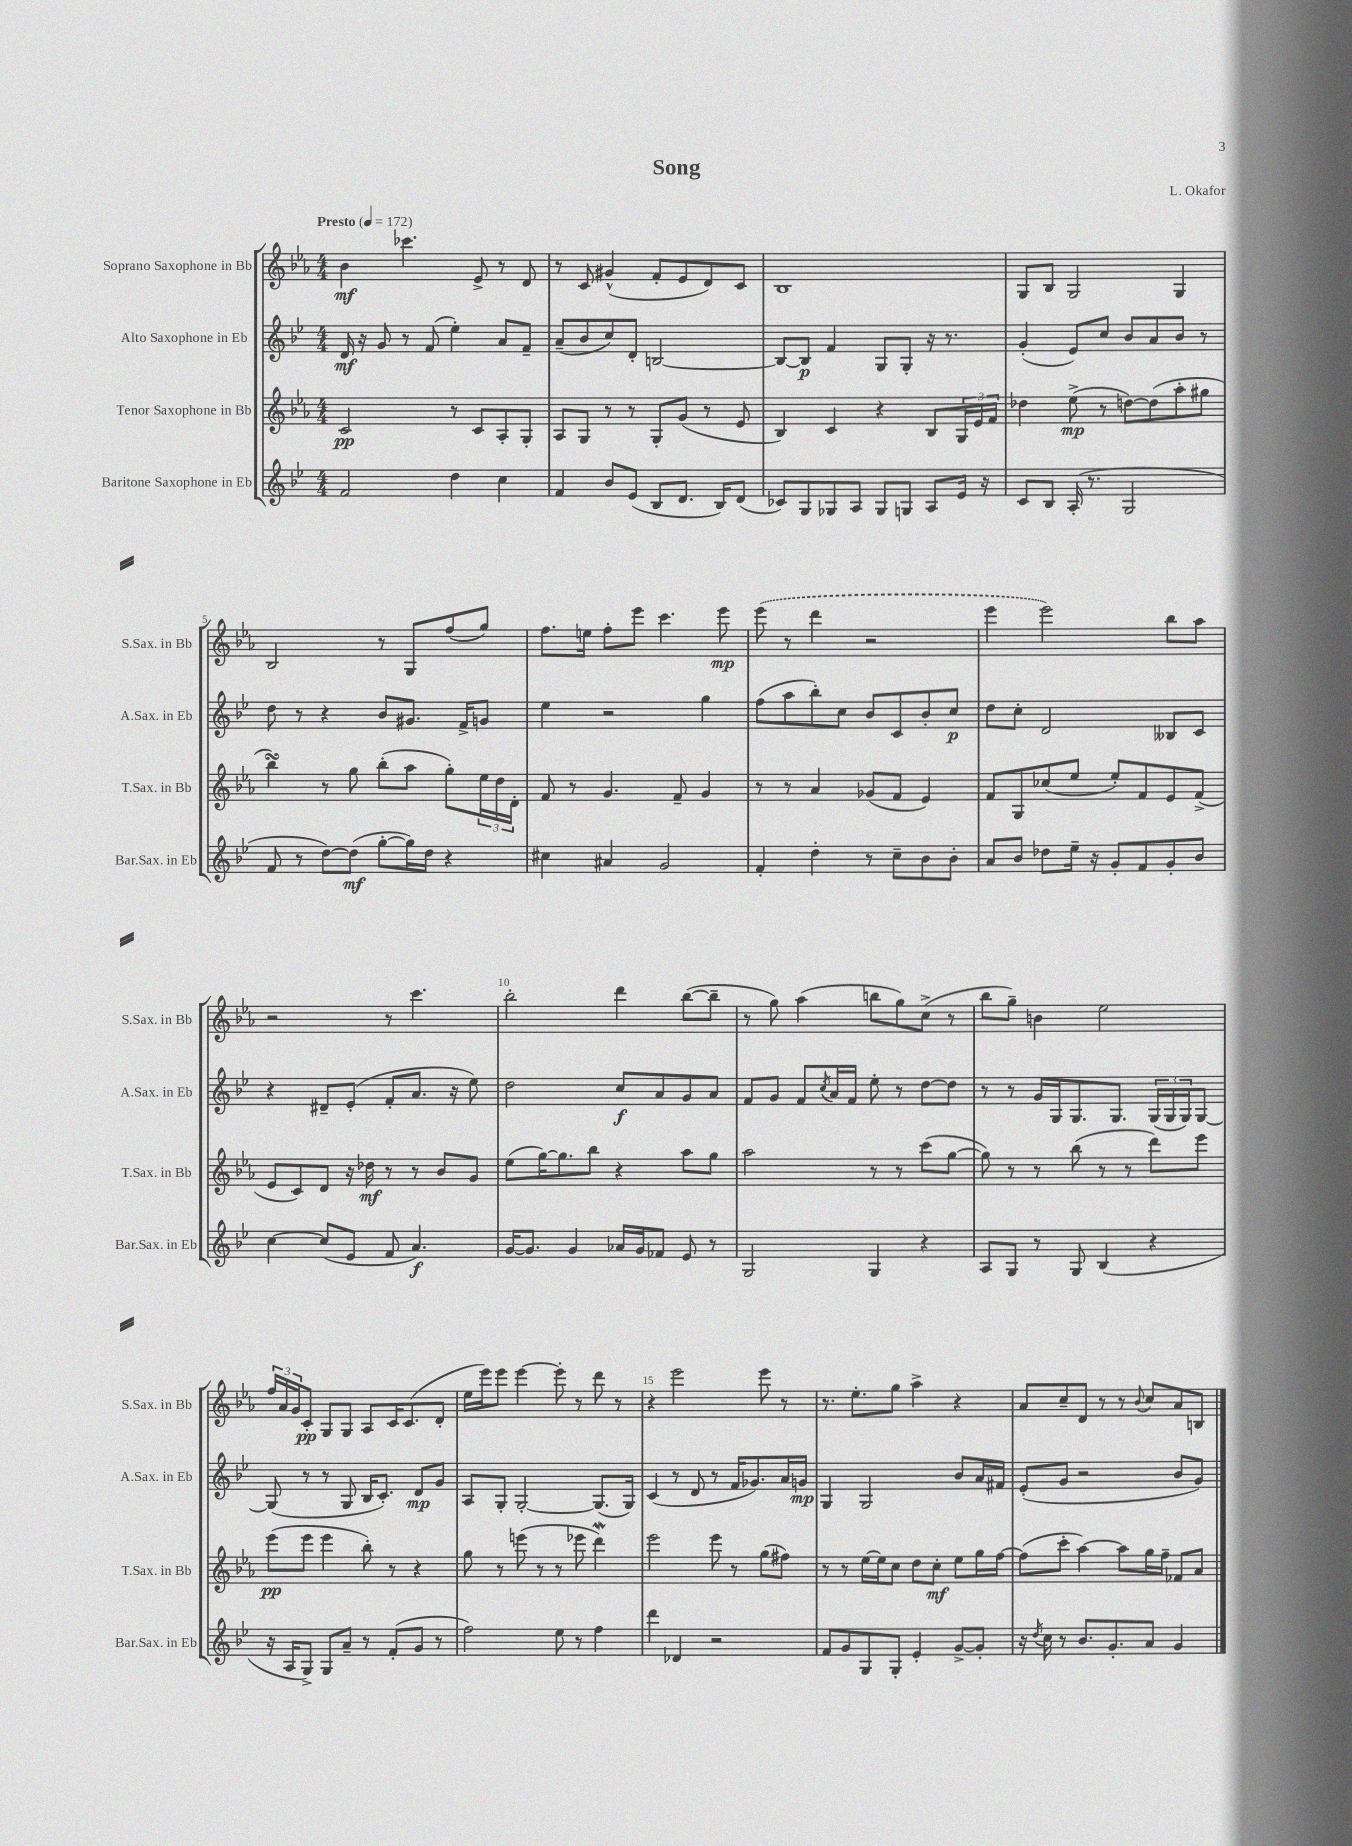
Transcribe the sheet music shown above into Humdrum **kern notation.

**kern	**kern	**kern	**kern
*staff4	*staff3	*staff2	*staff1
*clefG2	*clefG2	*clefG2	*clefG2
*k[b-e-]	*k[b-e-a-]	*k[b-e-]	*k[b-e-a-]
*M4/4	*M4/4	*M4/4	*M4/4
*MM172	*MM172	*MM172	*MM172
2f/	2c/	16d/	4b-\
.	.	16r	.
.	.	8g/	.
.	.	8r	4.ccc-\
.	.	(8f/	.
4dd\	8r	4ee-'\)	.
.	8c/L	.	8e-^/
4cc\	8A-'/	8a/L	8r
.	8G'/J	8f~/J	8d/
=	=	=	=
4f/	8A-/L	(8a~/L	8r
.	8G/J	8b-/	8c/
8b-/L	8r	8cc/)	(4g#^^/
(8e-/J	8r	8d'/J	.
8B-/L	8G'/L	[2B/	8f'/L
8.d/J	(8g/J	.	8e-/
.	8r	.	8d/)
16B-/LK)	.	.	.
(8d/J	8e-/	.	8c/J
=	=	=	=
8c-/L)	4B-/)	8B/_L	1B-
8G/	.	8B/]J	.
8G-/	4c/	4f/	.
8A/J	.	.	.
8G-/L	4r	8G/L	.
8G/J	.	8G'/J	.
8A/L	8B-/L	16r	.
.	.	8.r	.
16e-/Jk	24G/L	.	.
.	24e-/	.	.
16r	.	.	.
.	24f/JJ	.	.
=	=	=	=
8c/L	4dd-\	(4g'/	8G/L
8B-/J	.	.	8B-/J
(16A'/	(8ee-^\	8e-/L)	2G/
8.r	.	.	.
.	8r	8cc/J	.
2G/	[8dd\L)	8b-/L	.
.	(8dd\]	8a/	.
.	8aa-'\	8b-/J	4G/
.	8gg#\J	8r	.
=	=	=	=
8f/	4bb-\)	8dd\	2B-/
8r	.	8r	.
[8dd\L)	8r	4r	.
(8dd\]J	8gg\	.	.
[8gg'\L	(8bb-'\L	8b-/L	8r
16gg\]L)	8aa-\J	8.g#/J	8G/L
16dd\JJ	.	.	.
4r	8gg'\L)	.	(8ff/
.	.	16f^/LK	.
.	24ee-\L	8g/J	8gg/J)
.	24dd\	.	.
.	24d'\JJ	.	.
=	=	=	=
4cc#\	8f/	4ee-\	8.ff\L
.	8r	.	.
.	.	.	16ee\Jk
4a#/	4.g/	2r	8ff'\L
.	.	.	8eee-\J
2g/	.	.	4.ccc\
.	8f~/	.	.
.	4g/	4gg\	.
.	.	.	8eee-\
=	=	=	=
4f'/	8r	(8ff\L	(8eee-\
.	8r	8aa\	8r
4dd'\	4a-/	8bb-'\)	4ddd\
.	.	8cc\J	.
8r	(8g-/L	8b-/L	2r
8cc~\L	8f/J	8c/	.
8b-\	4e-/)	8b-'/	.
8b-'\J	.	8cc/J	.
=	=	=	=
8a/L	8f/L	8dd\L	4eee-\
8b-/J	8G/	8cc'\J	.
8dd-\L	(8cc-/	2d/	2eee-\)
16ee-~\Jk	8ee-/J	.	.
16r	.	.	.
8g'/L	8ee-'/L)	.	.
8f/	8f/	.	.
8g'/	8e-/	8B--/L	8bb-\L
8b-/J	(8f^/J	8c/J	8aa-\J
=	=	=	=
[4cc\	8e-/L	4r	2r
.	8c/)	.	.
(8cc/]L	8d/J	8d#~/L	.
8e-/J	16r	(8e-'/J	.
.	16dd-\	.	.
8f/	8r	8f'/L	8r
4.a/)	8r	8.a/J	4.ccc\
.	8b-/L	.	.
.	.	16r	.
.	8g/J	8ee-\)	.
=	=	=	=
[16g/LK	(8ee-\L	2dd\	2bb-'\
8.g/]J	.	.	.
.	[16gg\K)	.	.
.	8.gg\]	.	.
4g/	.	.	.
.	8bb-\J	.	.
16a-/LL	4r	8cc/L	4ddd\
16g/J	.	.	.
8f-/J	.	8a/	.
8e-/	8aa-\L	8g/	([8bb-\L
8r	8gg\J	8a/J	8bb-~\]J
=	=	=	=
2G/	2aa-\	8f/L	8r
.	.	8g/J	8gg\)
.	.	8f/L	(4aa-\
.	.	8qcc/	.
.	.	16a/L	.
.	.	16f/JJ	.
4G/	8r	8ee-'\	8bb\L
.	8r	8r	8gg\)
4r	(8ccc\L	[8dd\L	(8cc^\J
.	[8gg\J	8dd\]J	8r
=	=	=	=
8A/L	8gg\])	8r	8bb-\L
8G/J	8r	8r	8gg~\J)
8r	8r	16g/LL	4b\
.	.	16G/J	.
8G/	(8bb-\	8.G/	.
(4B-/	8r	.	2ee-\
.	.	8.G/J	.
.	8r	.	.
4r	8ddd\L)	(24G/LL	.
.	.	24G/	.
.	.	24G/J)	.
.	8eee-\J	[8G/J	.
=	=	=	=
16r	(8eee-\L	(8G/]	24ff/LL
.	.	.	24a-/
16A/LK	.	.	.
.	.	.	24g/J
8G^/J)	8eee-\J	8r	8c'/J
8G/L	4eee-\	8r	8G/L
8a~/J	.	8G/	8G/J
8r	8bb-'\)	16B-/LK	8A-/L
.	.	8.c'/J)	.
(8f'/L	8r	.	16c/K
.	.	.	(8.c/
8g/J	4r	8d/L	.
8r	.	8g/J	8d'/J
=	=	=	=
2ff\)	8gg\	8A/L	16ee-\LL
.	.	.	16eee-\J)
.	8r	8G'/J	8eee-\J
.	(8eee\	[2G'/	[4eee-\
.	8r	.	.
8ee-\	8r	.	8eee-'\]
8r	8eee-\	.	8r
4ff\	4ddd\)	(8.G/]L	8ddd\
.	.	.	8r
.	.	16G/Jk)	.
=	=	=	=
4ddd\	2eee-\	(4c/	4r
4d-/	.	8r	2eee-\
.	.	8d/	.
2r	8eee-\	8r	.
.	8r	16f/LK	.
.	.	8.g-/)	.
.	(8gg\L	.	8eee-\
.	8ff#\J)	16a/L	8r
.	.	16g/JJ	.
=	=	=	=
8f/L	8r	4G/	8.r
8g/	8r	.	.
.	.	.	8.ee-'\L
8G/	[16ee-\LL	2G/	.
.	16ee-\]J	.	.
8G'/J	8cc\J	.	8gg\J
4e-'/	8dd\L	.	4aa-^\
.	8cc'\J	.	.
[8g^/L	8ee-\L	8b-/L	4r
8g'/]J	16gg\L	16a/L	.
.	[16ff\JJ	16f#/JJ	.
=	=	=	=
16r	(8ff\]L	(8e-'/L	8a-/L
8qdd/	.	.	.
16cc\	.	.	.
8r	8ccc'\J	8g/J	8cc~/
8.b-/L	[4aa-\)	2r	8d/J
.	.	.	8r
8.g'/	.	.	.
.	8aa-\]L	.	8r
.	.	.	8qqb-/
8a/J	16gg\L	.	8cc/L
.	16ff~\JJ	.	.
4g/	8f-/L	8b-/L	8a-/
.	8a-/J	8g/J)	8B/J
==	==	==	==
*-	*-	*-	*-
